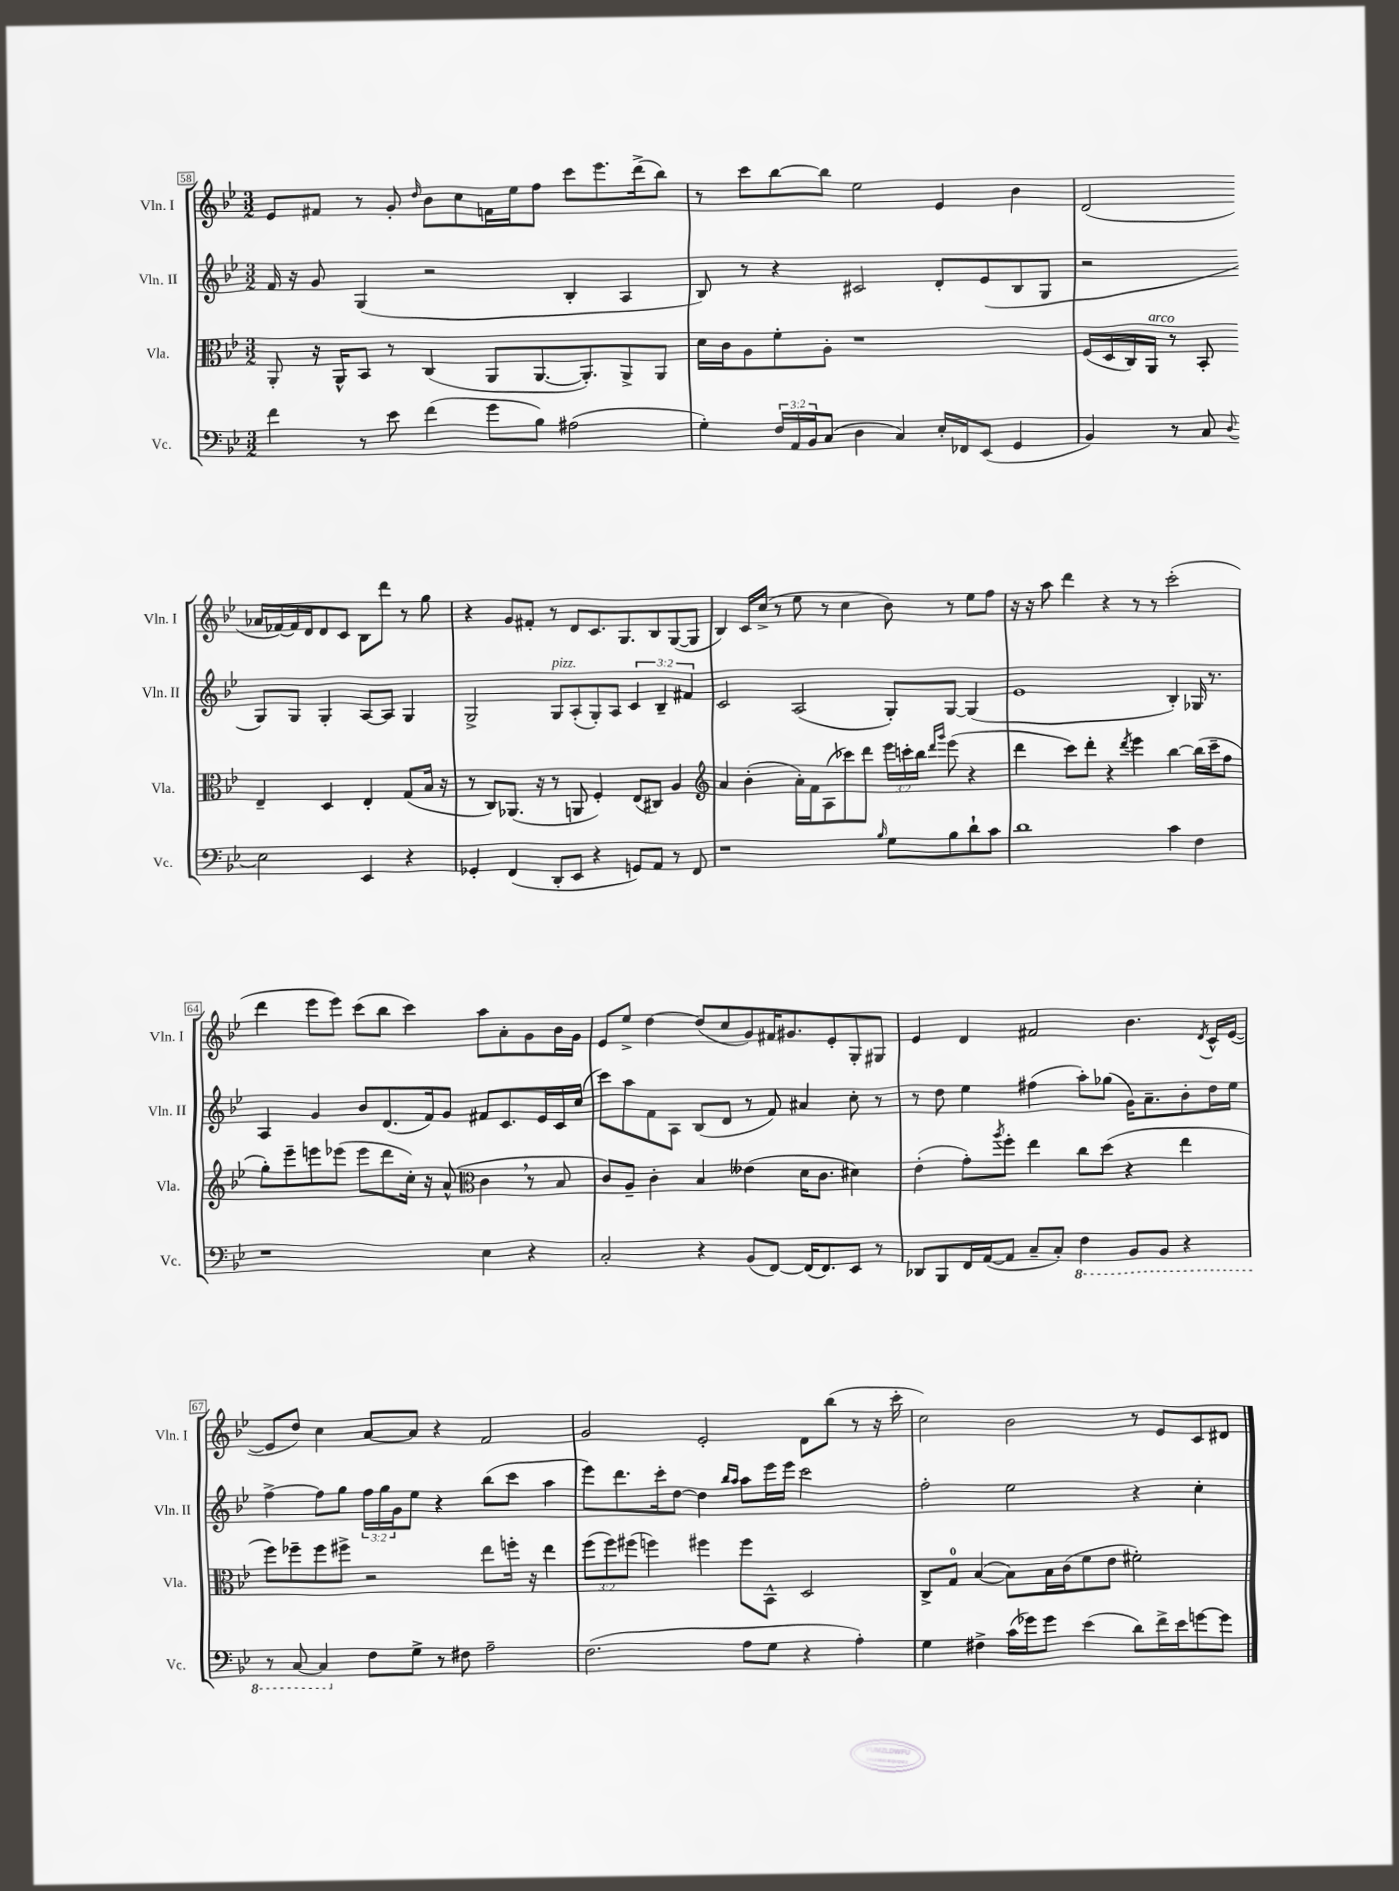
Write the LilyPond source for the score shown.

<<
\new StaffGroup <<
\new Staff = "s0" \with { instrumentName = "Vln. I" shortInstrumentName = "Vln. I" } {
    \clef treble \key bes \major \numericTimeSignature \time 3/2
    ees'8 fis'8 r8 g'8-. \grace { d''16 } bes'8 c''8 f'16 ees''16 f''8 c'''8 ees'''8. d'''16->( bes''8) |
    r8 c'''8 bes''8~ bes''8 ees''2 ees'4 bes'4 |
    d'2( aes'16 fes'16~) fes'16 d'16 d'8 c'8 bes8 d'''8 r8 g''8 |
    r4 g'8 fis'8-. r8 d'8 c'8. g8. bes8 g8~( g8 |
    bes4) c'16 c''16->( r8 ees''8 r8 c''4 bes'8) r8 ees''8 f''8 |
    r16 r16 a''8 d'''4 r4 r8 r8 c'''2-.( |
    d'''4 ees'''8 ees'''8) c'''8( bes''8 c'''4) a''8 a'8-. g'8 bes'16 g'16 |
    ees'8 ees''8-> d''4~ d''8( c''8 g'8) fis'16 gis'8. ees'8-. g8-. gis8 |
    ees'4 d'4 fis'2 bes'4. \acciaccatura { d'8 } c'16-^ ees'16~( |
    ees'8 d''8) c''4 a'8~ a'8 r4 f'2 |
    g'2 ees'2-. d'8 bes''8( r8 r16 c'''16-. |
    c''2) bes'2 r8 ees'8 c'8 dis'8 \bar "|." |
}
\new Staff = "s1" \with { instrumentName = "Vln. II" shortInstrumentName = "Vln. II" } {
    \clef treble \key bes \major \numericTimeSignature \time 3/2 \override Staff.TupletNumber.text = #tuplet-number::calc-fraction-text
    f'16 r16 g'8 g4( r2 bes4-. a4 |
    bes8) r8 r4 cis'2 d'8-. ees'8( bes8 g8 |
    r2 g8) g8 g4-. a8~ a8 g4 |
    g2-> g8^\markup { \italic "pizz." } a8-.( g8-.) a8 \tuplet 3/2 { c'4 bes4-- fis'4 } |
    c'2 a2( g8-.) g8~ g4( |
    ees'1 bes4-.) ges16 r8. |
    a4 g'4 bes'8 d'8.( f'16) g'8 fis'8 c'8. ees'16 c'16 c''16( |
    c'''8) a''8 f'8 a8 bes8( d'8 r8 f'8) ais'4 c''8-. r8 |
    r8 d''8 ees''4 fis''4( a''8-.) ges''8( g'16) a'8.-- bes'8-. d''16 ees''16 |
    f''4~-> f''8 g''8 \tuplet 3/2 { f''16 g''16 g'16 } ees''8 r4 bes''8( c'''8 a''4 |
    ees'''8) d'''8. c'''16-. d''8~ d''4 \grace { bes''16 a''16 } a''8 ees'''16 ees'''16 c'''2 |
    f''2-. ees''2 r4 c''4-. \bar "|." |
}
\new Staff = "s2" \with { instrumentName = "Vla." shortInstrumentName = "Vla." } {
    \clef alto \key bes \major \numericTimeSignature \time 3/2 \override Staff.TupletNumber.text = #tuplet-number::calc-fraction-text
    a,8-. r16 a,16-^ bes,8 r8 c4( a,8 a,8.~ a,8.-.) a,8-> a,8 |
    d'16 c'16 a8 f'8-. a8-. r1 |
    f16( d16 c16) a,16^\markup { \italic "arco" } r8 bes,8-. ees4-- d4 ees4-. g8( bes16 r16 |
    r8 c8) aes,8.( r16 r8 a,8 f4-.) ees8( cis8) a4 |
    \clef treble a'4 bes'4-.( a'16-.) f'16 a8( ces'''8) d'''8 \tuplet 3/2 { ees'''16 c'''16-. bes''16 } \grace { d'''16 g'''16 } ees'''8( r4 |
    d'''4 c'''8) d'''8-. r4 \acciaccatura { d'''8 } ees'''4 bes''4~ bes''16( c'''16-- f''8 |
    g''8-.) ees'''8-- e'''8 ees'''8( ees'''8 d'''8 c''16-.) r16 a'8-^( \clef alto c'4 \breathe r8 bes8 |
    c'8) a8-- c'4-. bes4 eeses'4( d'16 c'8. dis'4) |
    ees'4-.( g'8-.) \acciaccatura { a''8 } f''8-. ees''4 c''8 d''8( r4 ees''4 |
    f''8) fes''8-- fes''8 fis''8-> r2 ees''8 f''16-. r16 ees''4 |
    \tuplet 3/2 { f''8( f''8) fis''8( } f''4) fis''4 fis''8 bes,8-^ d2 |
    c8-> g8-0 bes4~( bes8) bes16 c'16( f'8 ees'8 fis'2-.) \bar "|." |
}
\new Staff = "s3" \with { instrumentName = "Vc." shortInstrumentName = "Vc." } {
    \clef bass \key bes \major \numericTimeSignature \time 3/2 \override Staff.TupletNumber.text = #tuplet-number::calc-fraction-text
    f'4 r8 ees'8 f'4( g'8 bes8) ais2( |
    g4-.) \tuplet 3/2 { f16 a,16 bes,16 } c8( d4 c4) ees16-. fes,16 ees,8( g,4 |
    bes,4) r8 c8 \appoggiatura { d8 } ees2 ees,4 r4 |
    ges,4-. f,4( d,8-. ees,8 r4 g,8) a,8 r8 f,8 |
    r1 \grace { bes16 } g8 bes8 d'8-! c'8 |
    d'1 c'4 f4 |
    r1 ees4 r4 |
    c2-. r4 bes,8( f,8~) f,16( f,8.) ees,8 r8 |
    des,8 bes,,8 f,16 a,16~( a,8 c8-- c8-.) \ottava #-1 f,4 bes,,8 bes,,8 r4 |
    r8 c,8~ c,4 \ottava #0 f8 g8-> r8 fis8 a2-- |
    f2.( a8 g8 r4 a4-.) |
    g4 fis4-> c'16( ges'16) ges'8 ees'4( d'8) f'16-> ees'16 g'8~ g'8 \bar "|." |
}
>>
>>
\layout { \context { \Score currentBarNumber = #58 \override BarNumber.stencil = #(make-stencil-boxer 0.1 0.3 ly:text-interface::print) } }
